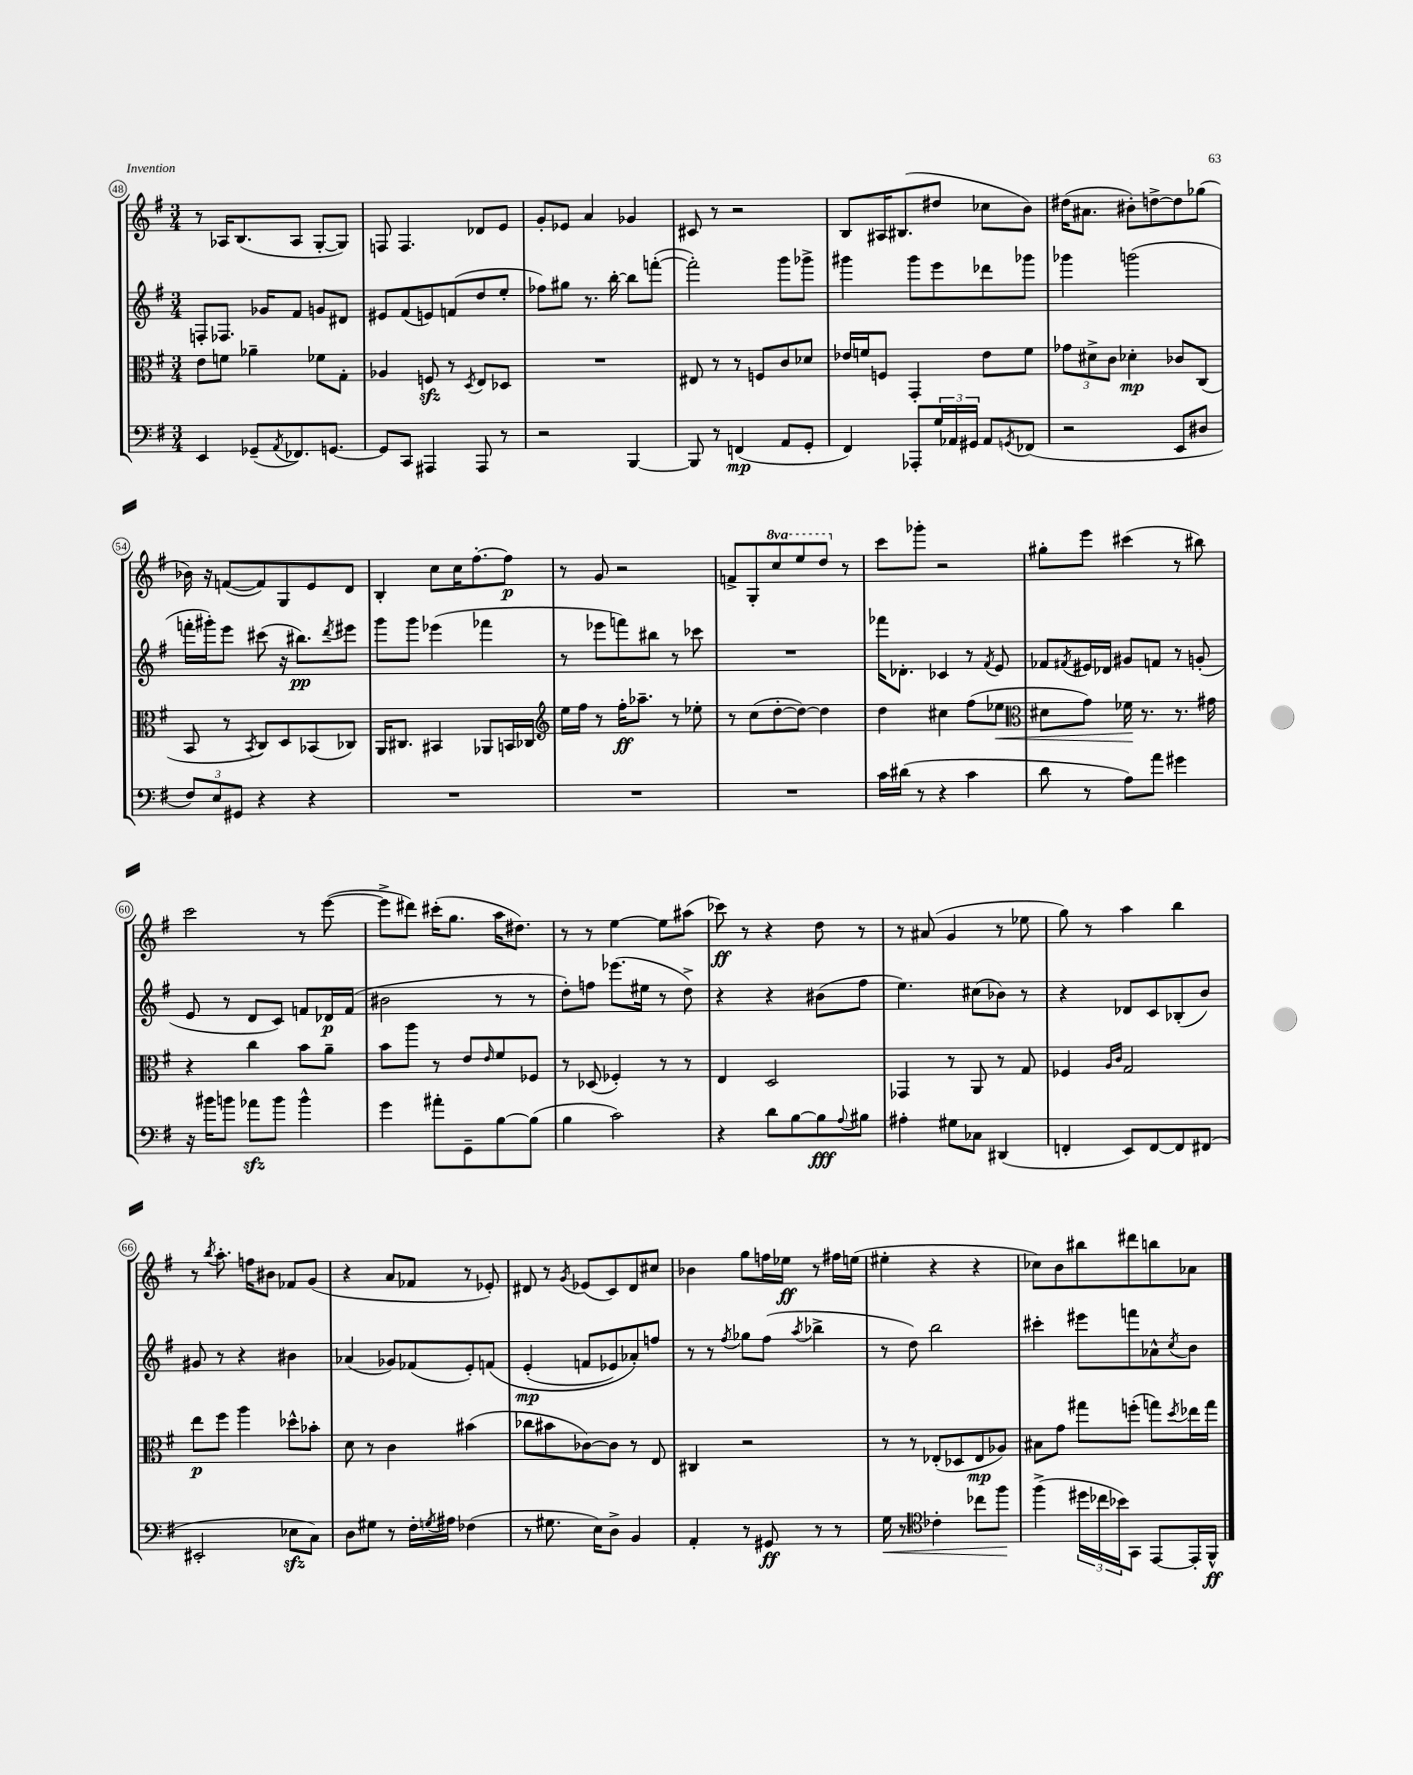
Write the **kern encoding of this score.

**kern	**kern	**kern	**kern
*staff4	*staff3	*staff2	*staff1
*clefF4	*clefC3	*clefG2	*clefG2
*k[f#]	*k[f#]	*k[f#]	*k[f#]
*M3/4	*M3/4	*M3/4	*M3/4
4EE	8e	8F'	8r
.	8f	8.F-	16A-
.	.	.	(8.B
(8GG-~	4a-~	.	.
.	.	16g-	.
8qAA	.	.	.
8.FF-)	.	8f#	8A-
.	8f-	8g	[8G'
[8.GG	.	.	.
.	8G'	8d#	8G])
=	=	=	=
8GG]	4A-	8e#	8F
8CC	.	(8f#	4.F
4AAA#	8F	8e)	.
.	8r	(8f	.
.	8qD	.	.
8AAA#	8E	8dd	8d-
8r	8D-	8ee'	8e
=	=	=	=
2r	2.r	8ff-)	8g'
.	.	8gg#	8e-
.	.	8.r	4a
.	.	[16bb'	.
[4BBB	.	8bb]	4g-
.	.	([8fff'	.
=	=	=	=
8BBB]	8E#	2fff'])	8c#
8r	8r	.	8r
(4FF	8r	.	2r
.	8F	.	.
8AA	8c	8ggg	.
8GG'	8d-	8ggg-^	.
=	=	=	=
4FF#)	16e-	4ggg#	8B
.	16f	.	.
.	8F	.	16A#
.	.	.	(8.B#
8AAA-'	4GG'	8ggg#	.
24G	.	8eee	8dd#
24AA-	.	.	.
24GG#	.	.	.
8AA-	8e-	8ddd-	8cc-
8qGG	.	.	.
(8FF-	8f	8ggg-	8b)
=	=	=	=
2r	12g-	4ggg-	(16dd#
.	.	.	8.a#
.	12d#^	.	.
.	12c	.	.
.	4d-'	(2ggg	8b#')
.	.	.	[8dd^
8EE	8c-	.	8dd]
8D#	(8C	.	(8gg-
=	=	=	=
12F#)	8BB	16fff'	16b-)
.	.	16ggg#')	16r
12E	.	.	.
.	8r	8eee	([8f
12GG#	.	.	.
.	8qBB	.	.
4r	8C)	(8ccc#	8f])
.	8D	16r	8G
.	.	8.bb#)	.
4r	(8BB-	.	8e
.	.	8qddd	.
.	8C-)	8eee#	8d
=	=	=	=
2.r	16AA	8ggg	4B'
.	8.C#	.	.
.	.	8ggg	.
.	4BB#	(4eee-	8cc
.	.	.	16cc
.	.	.	[8.ff#'
.	8AA-	4fff-	.
.	16BB	.	8ff#]
.	16C-	.	.
=	=	=	=
*	*clefG2	*	*
2.r	16ee	8r	8r
.	16ff#	.	.
.	8r	8eee-	8g
.	16ff#'	8fff)	2r
.	8.aa-~	.	.
.	.	8bb#	.
.	8r	8r	.
.	8ee-'	8ccc-	.
=	=	=	=
2.r	8r	2.r	8f^
.	(8cc	.	8G'
.	[8dd'	.	8ccc
.	8dd_)	.	8eee
.	4dd]	.	8ddd
.	.	.	8r
=	=	=	=
16c	4dd	16fff-	8ccc
(16d#	.	8.d-'	.
8r	.	.	8ggg-'
4r	4cc#	4c-	2r
4c	(8ff#	8r	.
.	.	8qf#	.
.	8ee-	8e	.
=	=	=	=
*	*clefC3	*	*
8d	8d#	8f-	8gg#'
.	.	8qf#	.
8r	8g)	16e#	8eee
.	.	16d-	.
8A)	16f-	8g#	(4ccc#
.	8.r	.	.
8a	.	8f	.
4g#	8.r	8r	8r
.	.	(8g'	8bb#)
.	16g#	.	.
=	=	=	=
16r	4r	8e	2ccc
16b#	.	.	.
8b	.	8r	.
8a-	4cc	8d	.
8b	.	8c)	.
4b^^	8b	8f	8r
.	8a~	16d-	([8eee
.	.	(16f	.
=	=	=	=
4g	8b	2b#	8eee^]
.	8aa	.	8ddd#)
8a#'	8r	.	(16ccc#'
.	.	.	8.gg
8GG~	8e	.	.
.	16qqe	.	.
[8B	8f#	8r	16aa
.	.	.	8.dd#)
(8B]	8F-	8r	.
=	=	=	=
4B	8r	8dd')	8r
.	(8D-	8ff	8r
2c)	4F-')	(8.eee-	[4ee
.	.	16ee#	.
.	8r	8r	8ee]
.	8r	8dd^)	(8aa#
=	=	=	=
4r	4E	4r	8ccc-)
.	.	.	8r
8d	2D	4r	4r
[8B	.	.	.
8B]	.	(8b#	8dd
8qqA	.	.	.
8B#	.	8ff#	8r
=	=	=	=
4A#'	4GG-	4.ee)	8r
.	.	.	(8a#
8G#	8r	.	4g
8C-	8AA	(8cc#	.
(4DD#	8r	8b-)	8r
.	8G	8r	8ee-
=	=	=	=
4FF'	4F-	4r	8gg)
.	.	.	8r
.	16qqA	.	.
.	16qqc	.	.
8EE)	2G	8d-	4aa
[8FF	.	8c	.
8FF]	.	(8B-'	4bb
(8FF#	.	8b)	.
=	=	=	=
2EE#'	8ee	8g#	8r
.	.	.	8qbb
.	8ff#	8r	8.aa'
.	4aa	4r	.
.	.	.	16ff
.	.	.	8b#
8E-	8dd-^^	4b#	8f-
8C)	8b-'	.	(8g
=	=	=	=
8D	8d	(4a-	4r
8G#	8r	.	.
8r	4c	8g-)	8a
16F#'	.	(8f-	8f-
8qG	.	.	.
16A#	.	.	.
(4F-	(4b#	8e')	8r
.	.	&(8f	8e-')
=	=	=	=
8r	8cc-	(4e'	8d#
8.G#	8b#	.	8r
.	.	.	8qg
.	[8c-)	8f	(8e-
16E)	.	.	.
8D^	8c-]	8e-)	8c)
4BB	8r	8a-'&)	8d#
.	8E	8ff	8cc#
=	=	=	=
4AA'	4C#	8r	4b-
.	.	8r	.
.	.	8qff#	.
8r	2r	8gg-	8gg
8GG#	.	(8ff#	16ff
.	.	.	16ee-
.	.	8qaa	.
8r	.	4bb-^	8r
8r	.	.	16ff#
.	.	.	(16ee
=	=	=	=
16G	8r	8r	4ee#'
8.r	.	.	.
.	8r	8dd)	.
*clefC4	*	*	*
4c-'	(8E-'	2bb	4r
.	8D-	.	.
8cc-	8E-	.	4r
8ff#	8A-)	.	.
=	=	=	=
(4ff#^	8B#	4ccc#'	8cc-)
.	8g	.	8b
24dd#	8gg#	8eee#	8bb#
24cc-	.	.	.
24b-)	.	.	.
8GG	(8ff'	8fff	8ddd#
[8EE	8gg)	8a-^^	8bb
.	8qdd	8qcc	.
16EE']	16ee-	8b	8a-
16FF#^^	16gg	.	.
==	==	==	==
*-	*-	*-	*-
